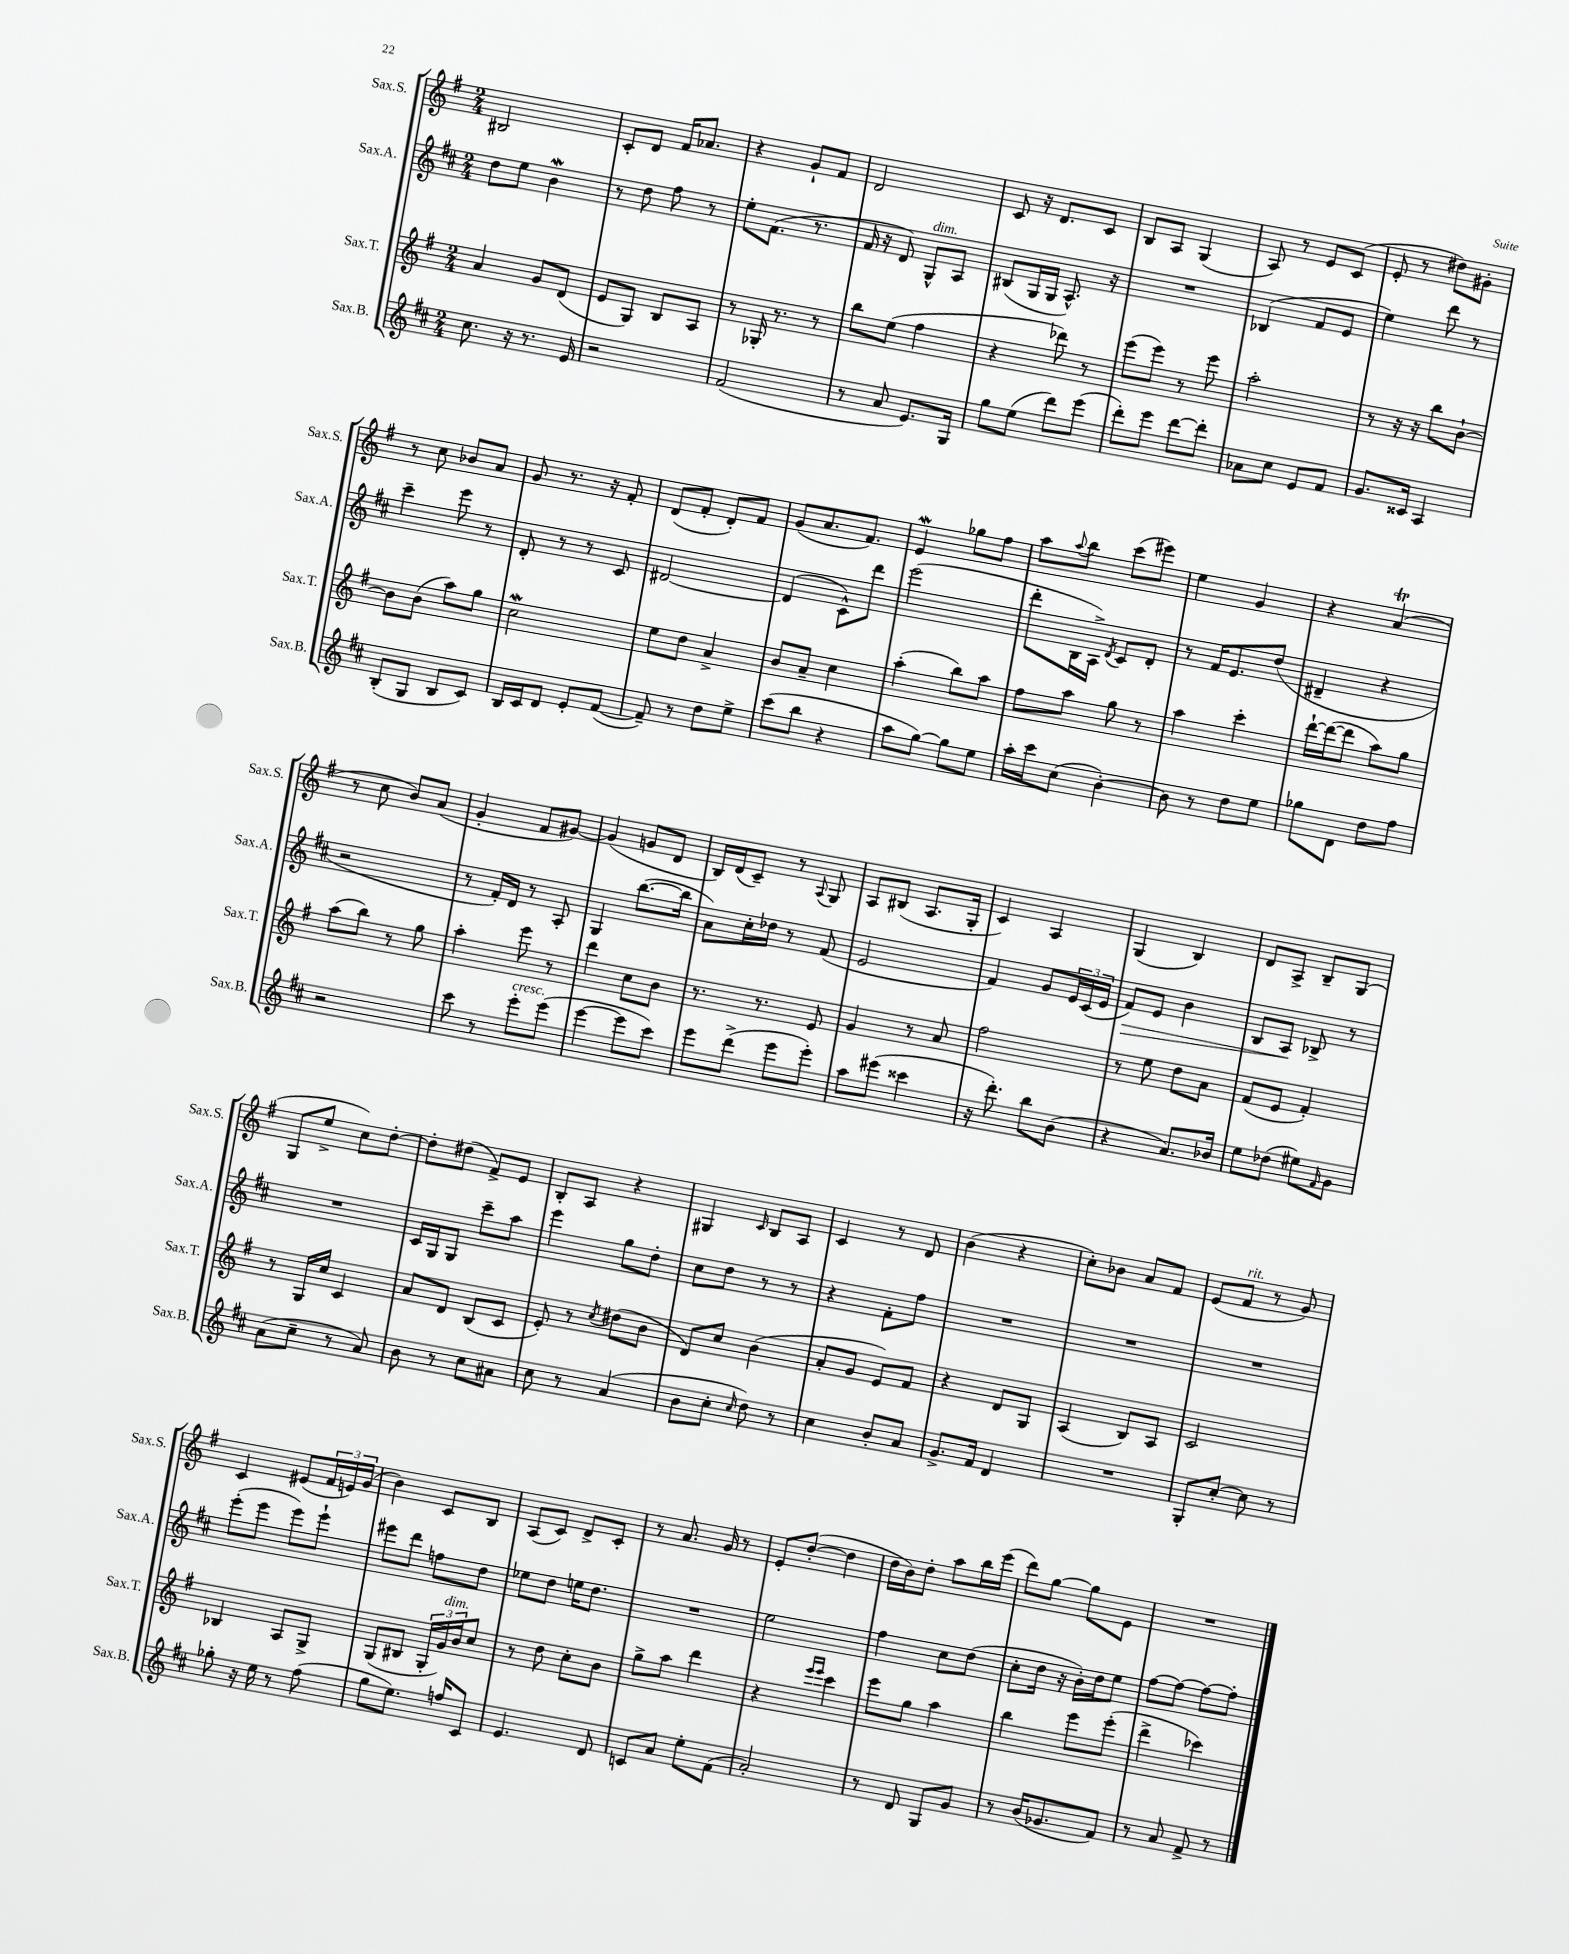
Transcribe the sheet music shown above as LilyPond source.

<<
\new StaffGroup <<
\new Staff = "s0" \with { instrumentName = "Sax.S." shortInstrumentName = "Sax.S." } {
    \clef treble \key g \major \numericTimeSignature \time 2/4
    bis2 |
    c'8-. d'8 fis'16 aes'8. |
    r4 g'8-! fis'8 |
    d'2 |
    c'8 r16 d'8. c'8 |
    b8 a8 g4( |
    a8) r8 e'8 c'8( |
    e'8-. r8 dis''8) gis'8-. |
    r8 c''8 bes'8 a'8 |
    g'8 r8. r16 fis'8-. |
    d'8( fis'8-. d'8-.) fis'8 |
    g'8( a'8. fis'8.) |
    e'4\mordent ges''8 fis''8 |
    a''8 \appoggiatura { a''8 } b''8 c'''8( eis'''8) |
    e''4 g'4 |
    r4 a'4\trill( |
    r8 c''8 b'8) a'8( |
    g'4-. fis'8 gis'8~) |
    gis'4( g'8 d'8 |
    b16) d'16( c'8--) r8 \appoggiatura { a8 } g8 |
    a8 bis8( a8. g16-. |
    c'4) a4 |
    g4( b4) |
    d'8 a8-> b8-- g8( |
    g8 e''8-> c''8) d''8~-. |
    d''8-. dis''8( fis'8->) e'8 |
    b8-. a8 r4 |
    gis4 \grace { c'16 } b8 a8 |
    c'4 r8 d'8 |
    b'4( r4 |
    c''8-.) bes'8 a'8 fis'8 |
    e'8( fis'8^\markup { \italic "rit." } r8 g'8) |
    c'4 eis'8( \tuplet 3/2 { fis'16 e'16) g'16( } |
    b'4) c'8 b8 |
    a8( c'8) d'8-> c'8-. |
    r8 a'8. g'16 r8 |
    e'8-. d''8~-.( d''4 |
    d''16 b'16) d''8-. a''8 b''16 e'''16( |
    d'''8) g''8~ g''8 e'8 |
    R2 \bar "|." |
}
\new Staff = "s1" \with { instrumentName = "Sax.A." shortInstrumentName = "Sax.A." } {
    \clef treble \key d \major \numericTimeSignature \time 2/4
    d''8 e''8 b'4\mordent |
    r8 d''8 fis''8 r8 |
    e''8-. fis'8.( r8. |
    fis'16 r16 d'8) g8-^^\markup { \italic "dim." } a8 |
    bis8( g16 g16 a8.-^) r16 |
    R2 |
    bes4( fis'8 e'8 |
    e''4) d'''8 r8 |
    cis'''4-- e'''8 r8 |
    d'8-. r8 r8 cis'8 |
    dis'2~ |
    dis'4( cis'8-^) d'''8 |
    e'''2( |
    d'''8-. b16 a16->) \acciaccatura { d'8 } cis'8 d'8-. |
    r8 fis'16 e'8. d''8( |
    dis'4-- r4 |
    r2 |
    r8 fis'16-.) d'16 r8 a8-. |
    g4 b''8.~( b''16 |
    a'8) cis''16-. des''16 r8 fis'8( |
    e'2 |
    fis'4) g'8 \tuplet 3/2 { e'16 cis'16( e'16 } |
    fis'8\>) e'8 b'4 |
    b8 a8\! bes8-> r8 |
    R2 |
    cis'16 g16 g8 cis'''8-- a''8 |
    e'''4 g''8 d''8-. |
    cis''8 d''8 r8 r8 |
    r4 fis'8-. fis''8 |
    R2 |
    R2 |
    R2 |
    e'''8-.( e'''8 e'''8) e'''8-! |
    eis'''8 d'''8 f''8 d''8 |
    ees''8 d''8 e''16 d''8. |
    R2 |
    e''2 |
    fis''4 cis''8 d''8( |
    cis''8-. d''16 r16 b'16-.) d''16 e''8 |
    fis''8~ fis''8~ fis''8~ fis''8-. \bar "|." |
}
\new Staff = "s2" \with { instrumentName = "Sax.T." shortInstrumentName = "Sax.T." } {
    \clef treble \key g \major \numericTimeSignature \time 2/4
    a'4 g'8 d'8( |
    e'8 g8) b8 a8 |
    r8 ges16-. r8. r8 |
    b''8 e''8( fis''4 |
    r4 des'''8) r8 |
    e'''8( e'''8) r8 e'''8 |
    a''2-. |
    r8 r16 r16 b''8 b'8~-! |
    b'8 b'8( a''8) g''8 |
    c''2\mordent |
    e''8 d''8 a'4-> |
    b'8 a'8-- c''4 |
    a''4-.( b''8) a''8 |
    fis''8 a''8 g''8 r8 |
    a''4 c'''4-. |
    d'''16~-! d'''16~( d'''8 a''8) g''8 |
    a''8( b''8) r8 g''8 |
    a''4-. e'''8 r8 |
    d'''4 c''8 b'8 |
    r8. r8. e'8 |
    g'4 r8 a'8 |
    fis''2 |
    r8 e''8 d''8 a'8 |
    fis'8( e'8 fis'4-.) |
    r8 g16 c''16 c'4 |
    a'8 d'8 b8( c'8 |
    e'8-.) r8 \acciaccatura { c''8 } dis''8( b'8 |
    d'8) c''8 b'4( |
    a'8-. g'8 e'8) fis'8 |
    r4 d'8 g8 |
    a4( b8) a8 |
    c'2 |
    bes4 a8 g8-> |
    g8( bis8 \tuplet 3/2 { g16-. g'16^\markup { \italic "dim." }) b'16 } c''8 |
    r8 d''8 c''8-. b'8 |
    g''8-> a''8 d'''4 |
    r4 \grace { e'''16 e'''16 } c'''4 |
    e'''8 g''8 a''4 |
    b''4 e'''8 e'''8-.( |
    d'''4-> ces'''4) \bar "|." |
}
\new Staff = "s3" \with { instrumentName = "Sax.B." shortInstrumentName = "Sax.B." } {
    \clef treble \key d \major \numericTimeSignature \time 2/4
    cis''8. r16 r8. e'16 |
    r2 |
    fis'2( |
    r8 a'8 e'8.) g16 |
    g''8 e''8( d'''8) e'''8( |
    d'''8-.) e'''8 d'''8~ d'''8-. |
    aes'8 cis''8 e'8 fis'8 |
    g'8. cisis'16 a4 |
    b8-.( g8 b8 cis'8) |
    b16 cis'16 d'8 e'8-. fis'8~( |
    fis'8--) r8 d''8 e''8-> |
    cis'''8( b''8 r4 |
    a''8 g''8~) g''8 e''8 |
    a''16-. cis'''16 cis''8( b'4~-.) |
    b'8 r8 d''8 e''8 |
    ges''8 d'8 d''8 fis''8 |
    r2 |
    cis'''8 r8 e'''8-.^\markup { \italic "cresc." } e'''8( |
    e'''4~ e'''8 cis'''8) |
    e'''8 d'''8->( e'''8 e'''8-.) |
    a''8 eis'''8( cisis'''4 |
    r16 d'''8.-.) b''8 b'8( |
    r4 a'8.) bes'16 |
    e''8 des''8( eis''8) \grace { fis'16 } g'8 |
    a'8( cis''8-- r8 a'8) |
    b'8 r8 cis''8 ais'8 |
    cis''8 r8 a'4( |
    b'8 cis''8-. \grace { cis''16 } d''8) r8 |
    cis''4 b'8-. a'8 |
    g'8.-> fis'16 d'4 |
    R2 |
    g8-. cis''8~-. cis''8 r8 |
    ges''8-. r16 e''16 r8 fis''8( |
    g''8 e''8.) f''16 cis'8 |
    e'4. d'8 |
    c'8 a'8 e''8-. fis'8( |
    a'2-.) |
    r8 d'8 g8 g'8 |
    r8 b'16( ges'8. fis'8) |
    r8 a'8 fis'8-> r8 \bar "|." |
}
>>
>>
\layout { \context { \Score \remove "Bar_number_engraver" } }
